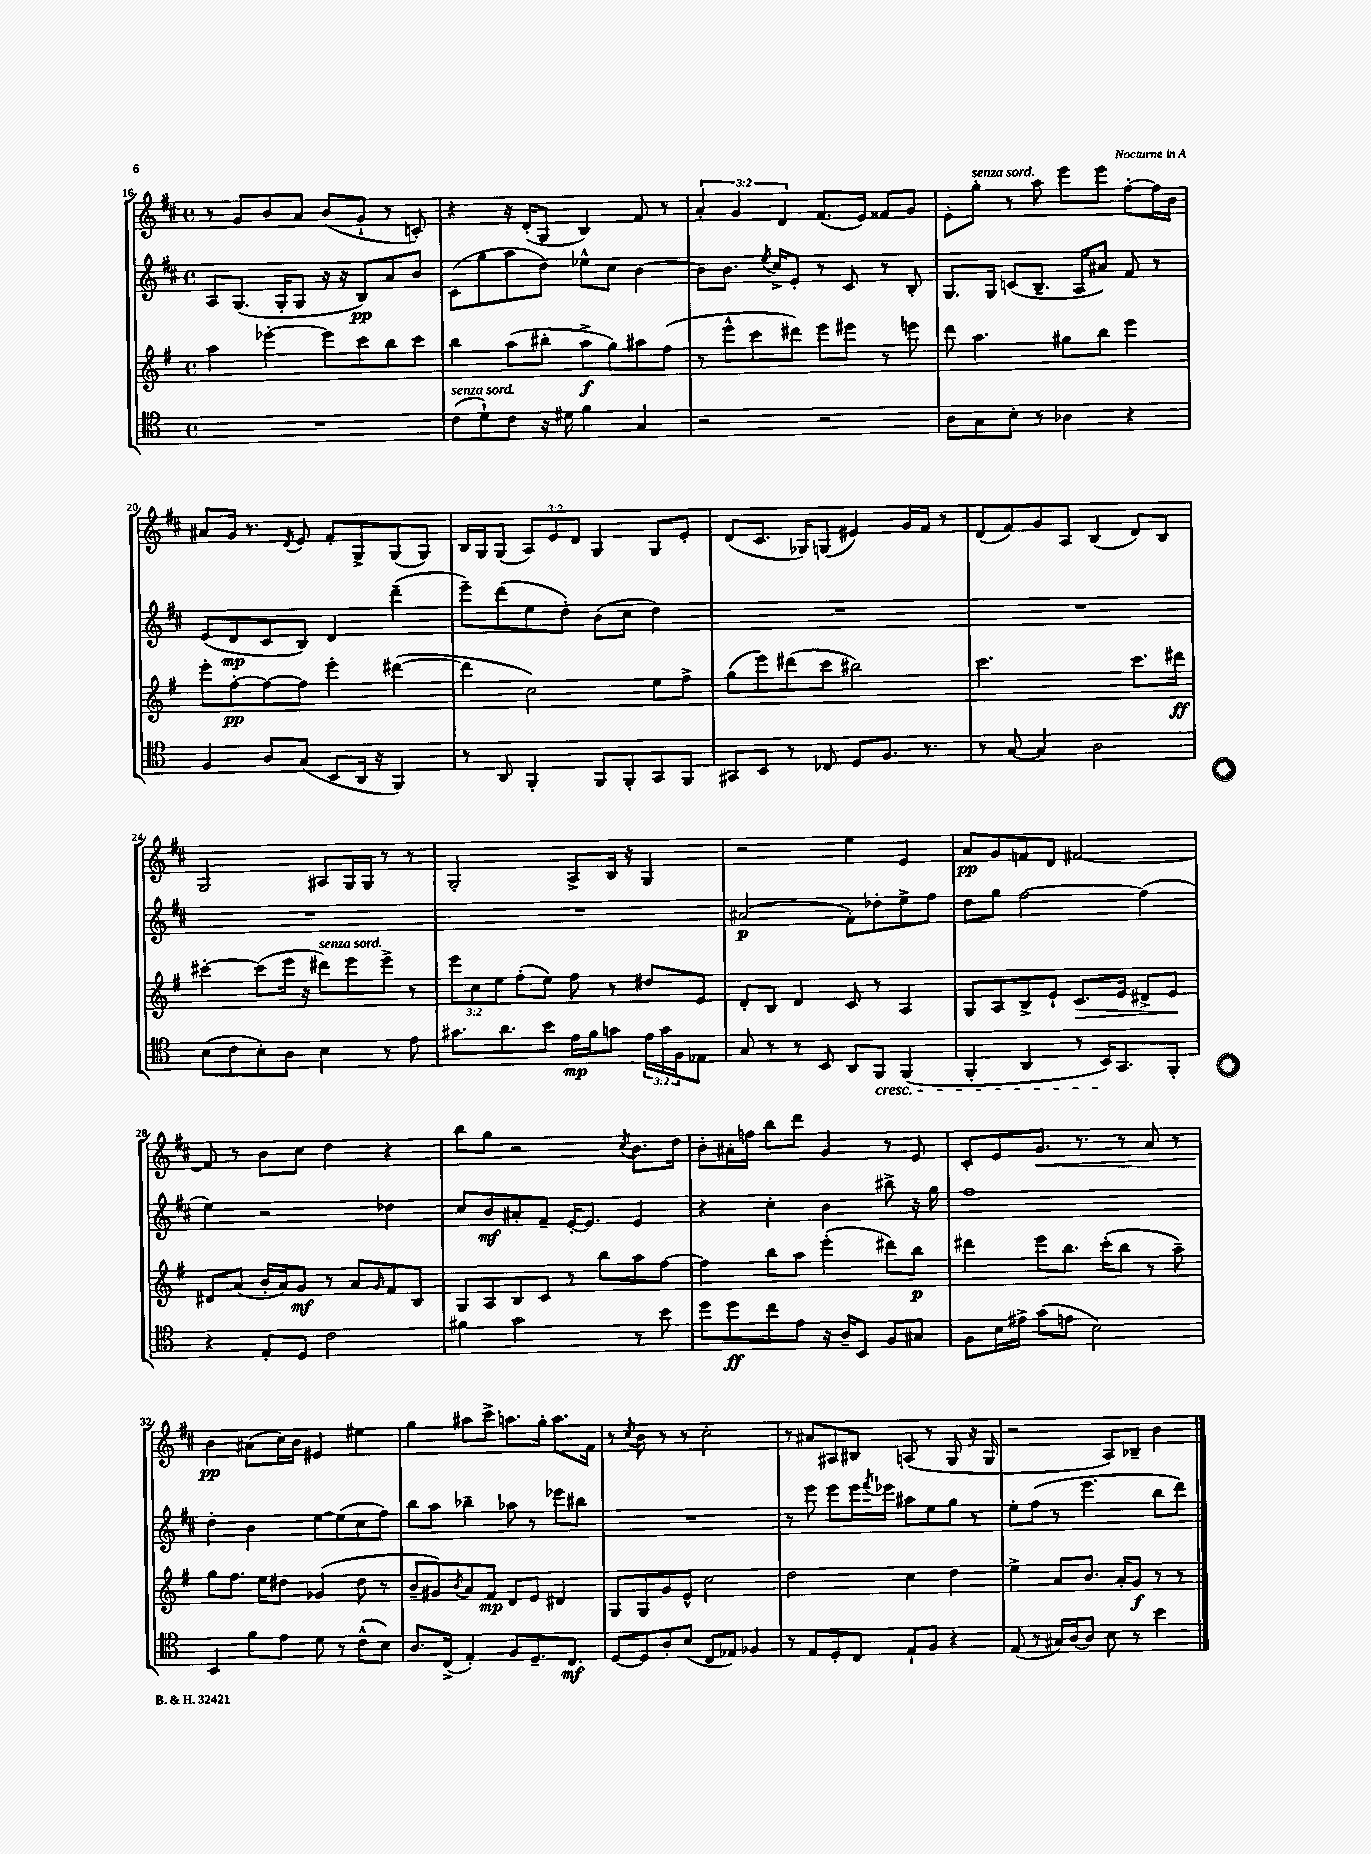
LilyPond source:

<<
\new StaffGroup <<
\new Staff = "s0" {
    \clef treble \key d \major \defaultTimeSignature \time 4/4 \override Staff.TupletNumber.text = #tuplet-number::calc-fraction-text
    r8 g'8 b'8 a'8 b'8( g'8-! r8 c'8-.) |
    r4 r16 d'16-.( g8 b4) fis'8 r8 |
    \tuplet 3/2 { a'4-. g'4 d'4 } fis'8.( e'16) fisis'8 g'8 |
    e'8-. g''8-.^\markup { \italic "senza sord." } r8 a''8 e'''8 e'''8 fis''8~-. fis''16 b'16 |
    ais'8 g'16 r8. \acciaccatura { d'8 } e'8 fis'8-. g8-> g8( g8) |
    b16 g16 g8( \tuplet 3/2 { a8) e'8 d'8 } g4 g8 e'8-. |
    d'8( cis'8. ges16) g8( eis'4) g'16 fis'16 r8 |
    d'8( fis'8) g'8 a8 b4( d'8) b8 |
    g2 ais8 g16 g16 r8 r8 |
    g2-. a8-> b16 r16 g4 |
    r2 e''4 e'4 |
    a'8\pp g'8 f'8 d'8 fis'2~ |
    fis'8 r8 b'8 cis''8 d''4 r4 |
    b''8 g''8 r2 \acciaccatura { cis''8 } b'8. d''16 |
    b'8-. ais'16-. f''16 b''8 d'''8 g'4 r8 e'8 |
    cis'8-. e'8 g'8.\< r8. r8 a'8 r8 |
    b'4\pp\! ais'8( cis''16) b'16 eis'4 eis''4 |
    g''4 ais''8 cis'''8-> a''8. g''16-. a''8. fis'16 |
    r8 \acciaccatura { cis''8 } b'8 r8 r8 cis''2-. |
    r8 ais'8 ais8 bis8 a8( r8 g8 r16 g16 |
    r2 a8) bes8-- b'4 \bar "|." |
}
\new Staff = "s1" {
    \clef treble \key d \major \defaultTimeSignature \time 4/4
    a8 g8.( g16-. g8 r16 r16 b8\pp) a'8 b'8 |
    cis'8( g''8 a''8 d''8) ees''8-^ cis''8 b'4~ |
    b'8 b'8. \acciaccatura { e''8 } cis''16-> e'8-. r8 cis'8 r8 b8-. |
    g8. g16 c'8( b8.-- a16 ais'8) fis'8 r8 |
    e'8( d'8\mp cis'8 b8) d'4 d'''4--( |
    e'''8--) d'''8( e''8 d''8-.) b'8( cis''8 d''4) |
    R1 |
    R1 |
    R1 |
    R1 |
    ais'2\p( fis'8-.) des''8-. e''8-> fis''8 |
    d''8 g''8 fis''2~ fis''4( |
    e''4) r2 des''4 |
    cis''8 b'8\mf ais'8-. fis'8-- e'16~-. e'8. e'4 |
    r4 cis''4-. b'4 bis''8-> r16 g''16 |
    fis''1 |
    d''4-. b'4 e''8~ e''8( cis''8 fis''8) |
    b''8 a''8 bes''4-- aes''8 r8 ees'''8 bis''8 |
    R1 |
    r8 e'''8 e'''8 e'''16 \acciaccatura { fis'''8 } ees'''16 ais''8 e''8 g''8 r8 |
    e''8-. fis''8( r8 e'''4. b''8 d'''8) \bar "|." |
}
\new Staff = "s2" {
    \clef treble \key g \major \defaultTimeSignature \time 4/4 \override Staff.TupletNumber.text = #tuplet-number::calc-fraction-text
    a''4 ees'''4~-. ees'''8 c'''8 b''8 c'''8 |
    b''4 a''8( bis''8-. a''8->\f g''8) ais''8 fis''8( |
    r8 e'''8-^ c'''8 dis'''8) e'''8 eis'''8 r8 e'''8 |
    d'''8 a''4. gis''8 b''8 e'''4 |
    e'''8-. fis''8~-.\pp fis''8~ fis''8 e'''4-. dis'''4~( |
    dis'''4 c''2) e''8 fis''8-> |
    g''8( e'''8) dis'''8( c'''8 bis''2) |
    c'''2. c'''8. dis'''16\ff |
    cis'''4~-. cis'''8( e'''16 r16 dis'''8^\markup { \italic "senza sord." }) e'''8 e'''8-> r8 |
    \tuplet 3/2 { e'''8 c''8 e''8 } fis''8-.( e''8) fis''8 r8 dis''8 e'8 |
    d'8-. b8 d'4 c'8 r8 a4 |
    g8 a8 b8-> e'8-! c'8.\> e'16 dis'8-> e'8\! |
    dis'8 a'8( b'16-. a'16) g'8\mf r8 a'8 \grace { g'16 } fis'8 b8 |
    g8 a8 b8 c'8 r8 b''8 a''8 fis''8~ |
    fis''4 b''8 a''8 e'''4-.( dis'''8) b''8\p |
    dis'''4 e'''8 b''8. c'''16-.( b''8 r8 a''8--) |
    g''8 fis''8. e''16 dis''8 ges'4( dis''8 r8 |
    b'8-- gis'8) \acciaccatura { b'8 } a'8 fis'8\mp d'8 e'8 dis'4 |
    g8 g8 g'8 e'8-^ c''2 |
    d''2 c''4 d''4 |
    e''4-> a'8 b'8. a'16-. g'8\f r8 r8 \bar "|." |
}
\new Staff = "s3" {
    \clef tenor \key c \major \defaultTimeSignature \time 4/4 \override Staff.TupletNumber.text = #tuplet-number::calc-fraction-text
    R1 |
    c'8^\markup { \italic "senza sord." }( d'8-!) c'8 r16 dis'16 f'4 g4 |
    r2 r2 |
    a8 g8 b8-. r8 aes4 r4 |
    f4 a8 g8( b,8 a,16 r16 f,4) |
    r8 a,8 f,4-. f,8 f,8-. g,8 f,8 |
    gis,8 b,8 r8 ces8 d8 f8. r8. |
    r8 g8~ g4 a2 |
    b8( c'8 b8-.) a8 b4 r8 e'8 |
    gis'8. a'8. b'8 e'16\mp f'16 g'8 \tuplet 3/2 { e'16 g'16 f16 } ees8 |
    g8 r8 r8 b,8 a,8 f,8\cresc f,4( |
    f,4-. a,4 r8 b,16\!) g,8. f,8-. |
    r4 e8-. d8 c'2 |
    fis'4 g'2 r8 b'8 |
    d''8 d''8\ff c''8 e'8 r16 a16-- b,8 f8 gis8 |
    f8 b16 eis'16-> g'8( e'8 b2) |
    b,4 f'8 e'8 d'8 r8 c'8-^( b8) |
    a8. c16->( e4-.) f8 d8.-- c8.\mf |
    d8~ d8 a8-. b8( c8 ees8) fes4 |
    r8 e8 d8-. c8 e8-! f8 r4 |
    e8( r8 gis16) a16~ a8 b8 r8 b'4 \bar "|." |
}
>>
>>
\layout { \context { \Score currentBarNumber = #16 } }
